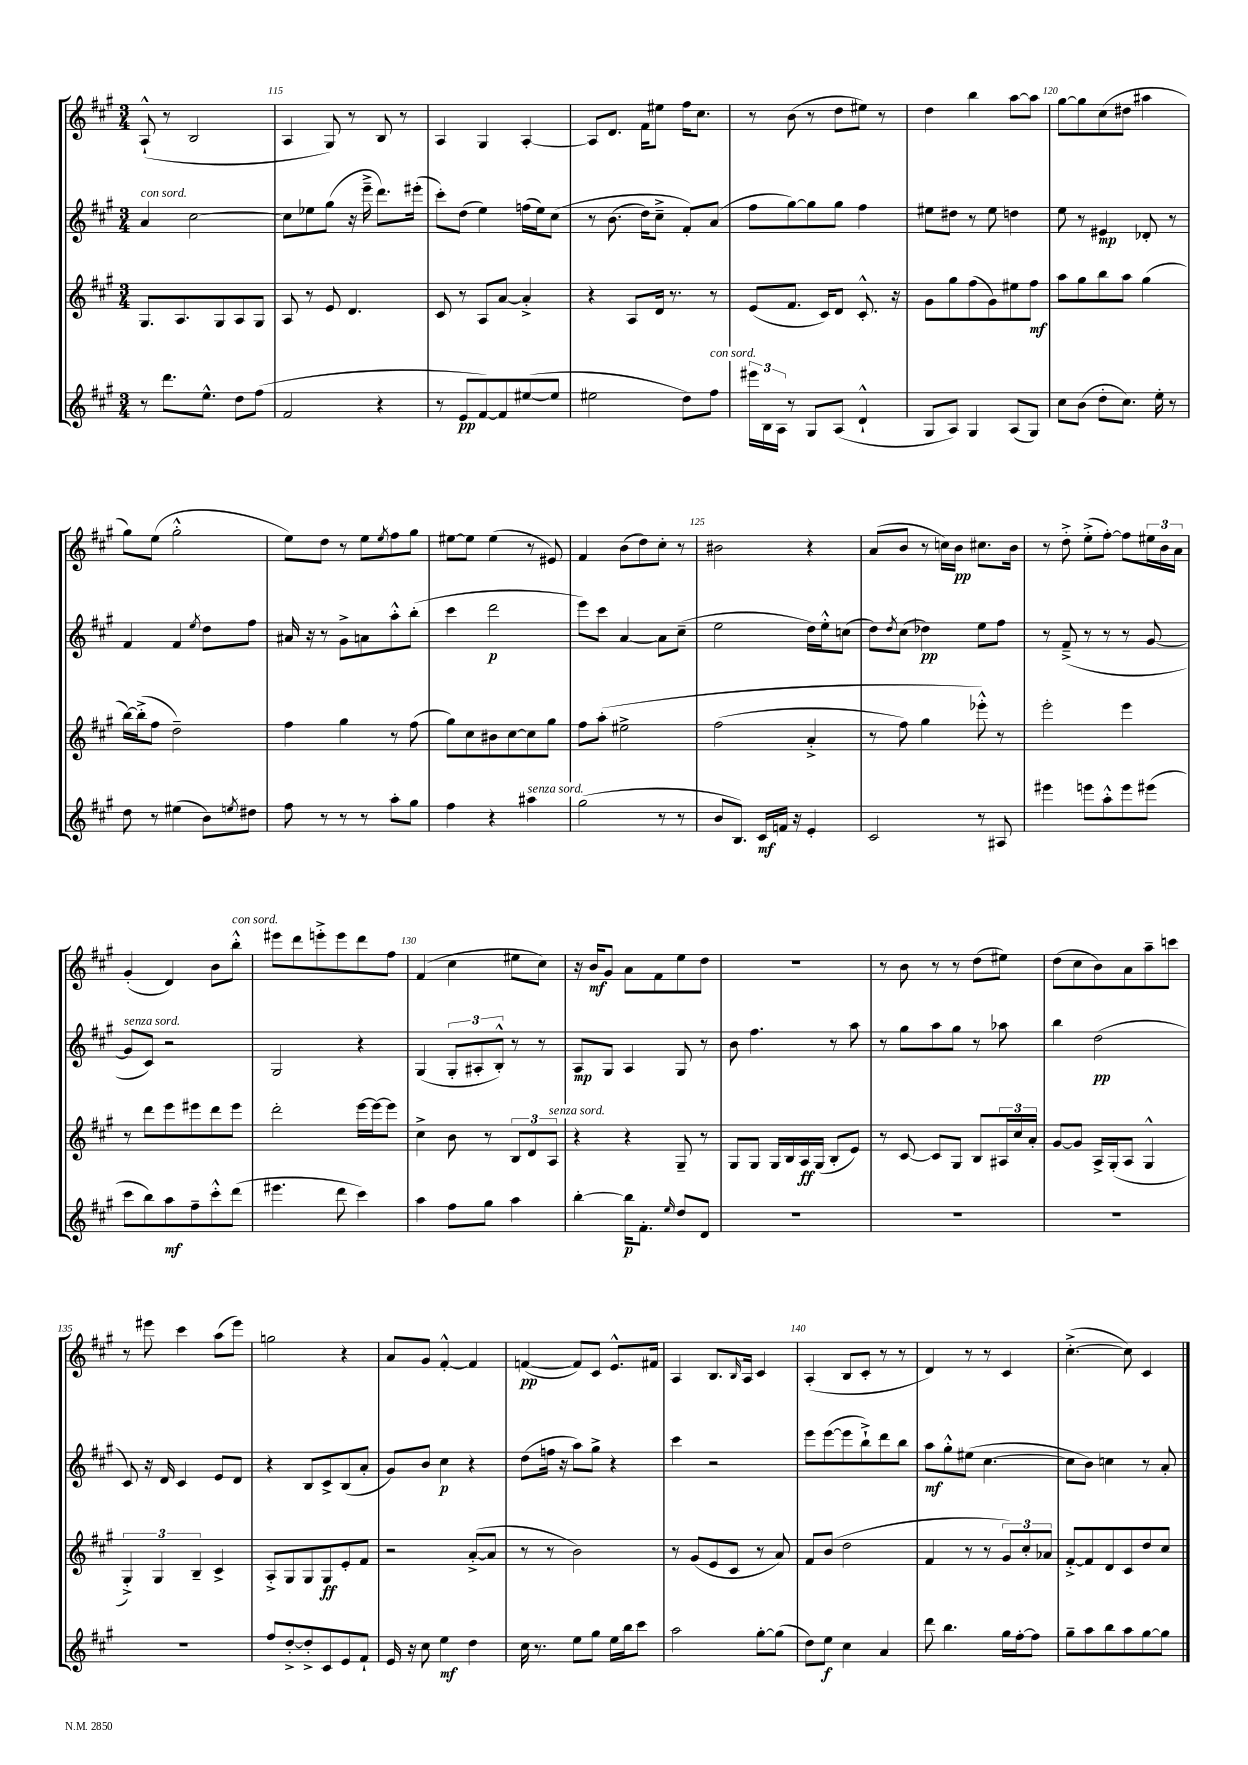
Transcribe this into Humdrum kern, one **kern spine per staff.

**kern	**dynam	**kern	**dynam	**kern	**dynam	**kern	**dynam
*part4	*part4	*part3	*part3	*part2	*part2	*part1	*part1
*staff4	*staff4	*staff3	*staff3	*staff2	*staff2	*staff1	*staff1
*clefG2	*	*clefG2	*	*clefG2	*	*clefG2	*
*k[f#c#g#]	*	*k[f#c#g#]	*	*k[f#c#g#]	*	*k[f#c#g#]	*
*M3/4	*	*M3/4	*	*M3/4	*	*M3/4	*
=114	=114	=114	=114	=114	=114	=114	=114
!	!	!	!	!LO:TX:a:i:t=con sord.	!	!	!
8r	.	8.G#/L	.	4a/	.	(8A`^^/	.
8.ddd\L	.	.	.	.	.	8r	.
.	.	8.A/	.	.	.	.	.
.	.	.	.	[2cc#\	.	2B/	.
8.ee^^\J	.	.	.	.	.	.	.
.	.	8G#/	.	.	.	.	.
8dd\L	.	8A/	.	.	.	.	.
(8ff#\J	.	8G#/J	.	.	.	.	.
=115	=115	=115	=115	=115	=115	=115	=115
2f#/	.	8A/	.	8cc#\L]	.	4A/	.
.	.	8r	.	8ee-X\	.	.	.
.	.	8e/	.	(8gg#\J	.	8G#/)	.
.	.	4.d/	.	16r	.	8r	.
.	.	.	.	16eee~^\	.	.	.
4r	.	.	.	8.ddd\L)	.	8B/	.
.	.	.	.	.	.	8r	.
.	.	.	.	(16eee#X'\Jk	.	.	.
=116	=116	=116	=116	=116	=116	=116	=116
8r	.	8c#/	.	8ccc#'\L)	.	4A/	.
8e/L	pp	8r	.	(8dd\J	.	.	.
[8f#/)	.	8A/L	.	4ee\)	.	4G#/	.
8f#/]	.	[8a/J	.	.	.	.	.
([8ee#X/	.	4a'^/]	.	(16ffn\LL	.	[4A'/	.
.	.	.	.	16ee\J)	.	.	.
8ee#/J]	.	.	.	(8cc#\J	.	.	.
=117	=117	=117	=117	=117	=117	=117	=117
2ee#X\	.	4r	.	8r	.	8A/L]	.
.	.	.	.	(8.b\	.	8.d/J	.
.	.	8A/L	.	.	.	.	.
.	.	.	.	16dd\KL)	.	16f#\KL	.
.	.	16d/Jk	.	8cc#~^\J	.	8ee#X\J	.
.	.	8.r	.	.	.	.	.
8dd\L)	.	.	.	8f#'/L)	.	16ff#\KL	.
.	.	.	.	.	.	8.cc#\J	.
!LO:TX:a:i:t=con sord.	!	!	!	!	!	!	!
8ff#\J	.	8r	.	(8a/J	.	.	.
=118	=118	=118	=118	=118	=118	=118	=118
24eee#X\LL	.	(8e/L	.	8ff#\L	.	8r	.
24B\	.	.	.	.	.	.	.
24A\JJ	.	.	.	.	.	.	.
8r	.	8.f#/J	.	[8gg#\)	.	(8b\	.
8G#/L	.	.	.	8gg#\]	.	8r	.
.	.	16c#/KL)	.	.	.	.	.
(8A/J	.	8d/J	.	8gg#\J	.	8dd\L	.
4d`^^/	.	8.c#'^^/	.	4ff#\	.	8ee#X\J)	.
.	.	.	.	.	.	8r	.
.	.	16r	.	.	.	.	.
=119	=119	=119	=119	=119	=119	=119	=119
8G#/L	.	8g#\L	.	8ee#X\L	.	4dd\	.
8A/J)	.	8gg#\	.	8dd#X\J	.	.	.
4G#/	.	(8ff#\	.	8r	.	4bb\	.
.	.	8g#\)	.	8ee#\	.	.	.
(8A/L	.	8ee#X\	.	4ddn\	.	[8aa\L	.
8G#/J)	.	8ff#\J	mf	.	.	8aa\J]	.
=120	=120	=120	=120	=120	=120	=120	=120
8cc#\L	.	8aa\L	.	8ee\	.	[8gg#\L	.
(8b\J	.	8gg#\	.	8r	.	8gg#\]	.
8dd'\L	.	8bb\	.	4e#X/	mp	(8cc#\	.
8.cc#\J)	.	8aa\J	.	.	.	8dd#X\J	.
.	.	(4gg#\	.	8d-X'/	.	4aa#X\	.
16ee'\	.	.	.	.	.	.	.
8r	.	.	.	8r	.	.	.
!!LO:LB:g=z
=121	=121	=121	=121	=121	=121	=121	=121
8dd\	.	[16bb\LL)	.	4f#/	.	8gg#\L)	.
.	.	(16bb'^\J]	.	.	.	.	.
8r	.	8ff#\J	.	.	.	(8ee\J	.
(4ee#X\	.	2dd~\)	.	4f#/	.	2gg#'^^\	.
.	.	.	.	8qee/	.	.	.
8b\L)	.	.	.	8dd\L	.	.	.
8qeen/	.	.	.	.	.	.	.
8dd#X\J	.	.	.	8ff#\J	.	.	.
=122	=122	=122	=122	=122	=122	=122	=122
8ff#\	.	4ff#\	.	16a#X/	.	8ee\L)	.
.	.	.	.	16r	.	.	.
8r	.	.	.	8r	.	8dd\J	.
8r	.	4gg#\	.	8g#^\L	.	8r	.
8r	.	.	.	8an\	.	8ee\L	.
.	.	.	.	.	.	8qee/	.
8aa'\L	.	8r	.	8aa'^^\	.	8ff#\	.
8gg#\J	.	(8ff#\	.	(8bb'\J	.	8gg#\J	.
=123	=123	=123	=123	=123	=123	=123	=123
4ff#\	.	8gg#\L)	.	4ccc#\	.	[8ee#X\L	.
.	.	8cc#\	.	.	.	8ee#\J]	.
4r	.	8b#X\	.	2ddd\	p	(4ee#\	.
.	.	[8cc#\	.	.	.	.	.
!LO:TX:a:i:t=senza sord.	!	!	!	!	!	!	!
4aa#X\	.	8cc#\]	.	.	.	8r	.
.	.	8gg#\J	.	.	.	8e#X/)	.
=124	=124	=124	=124	=124	=124	=124	=124
(2gg#\	.	8ff#\L	.	8eee\L)	.	4f#/	.
.	.	(8aa'\J	.	8ccc#\J	.	.	.
.	.	2ee#X^\	.	[4a/	.	(8b\L	.
.	.	.	.	.	.	8dd\)	.
8r	.	.	.	8a\L]	.	8cc#'\J	.
8r	.	.	.	(8cc#~\J	.	8r	.
=125	=125	=125	=125	=125	=125	=125	=125
8b/L	.	(2ff#\	.	2ee\	.	2b#X\	.
8.B/J)	.	.	.	.	.	.	.
16c#/LL	mf	.	.	.	.	.	.
16fn/JJ	.	.	.	.	.	.	.
16r	.	.	.	.	.	.	.
4e'/	.	4a'^/	.	16dd\LL)	.	4r	.
.	.	.	.	16ee'^^\J	.	.	.
.	.	.	.	(8ccn\J	.	.	.
=126	=126	=126	=126	=126	=126	=126	=126
2c#/	.	8r	.	8dd\L)	.	(8a/L	.
.	.	.	.	8qdd/	.	.	.
.	.	8ff#\)	.	(8cc#\J	.	8b/J	.
.	.	4gg#\	.	4dd-X\)	pp	8r	.
.	.	.	.	.	.	16ccn\LL)	.
.	.	.	.	.	.	16b\JJ	pp
8r	.	8eee-X'^^\)	.	8ee\L	.	8.cc#X\L	.
8A#X/	.	8r	.	8ff#\J	.	.	.
.	.	.	.	.	.	16b\Jk	.
=127	=127	=127	=127	=127	=127	=127	=127
4eee#X\	.	2eee'\	.	8r	.	8r	.
.	.	.	.	(8f#~^/	.	8dd'^\	.
8eeen\L	.	.	.	8r	.	(8ee'^\L	.
8aa'^^\	.	.	.	8r	.	[8ff#'\J)	.
8eee\	.	4eee\	.	8r	.	8ff#\L]	.
(8eee#X\J	.	.	.	[8g#/	.	24ee#X\L	.
.	.	.	.	.	.	24b\	.
.	.	.	.	.	.	24a\JJ	.
!!LO:LB:g=z
=128	=128	=128	=128	=128	=128	=128	=128
!	!	!	!	!LO:TX:a:i:t=senza sord.	!	!	!
8ccc#\L	.	8r	.	8g#/L]	.	(4g#'/	.
8bb\)	.	8ddd\L	.	8c#/J)	.	.	.
8aa\	mf	8eee\	.	2r	.	4d/)	.
8ff#~\	.	8eee#X\	.	.	.	.	.
8ccc#'^^\	.	8ddd\	.	.	.	8b\L	.
!	!	!	!	!	!	!LO:TX:a:i:t=con sord.	!
(8ddd\J	.	8eee#\J	.	.	.	8bb'^^\J	.
=129	=129	=129	=129	=129	=129	=129	=129
4.eee#X\	.	2ddd'\	.	2G#/	.	8eee#X\L	.
.	.	.	.	.	.	8ddd\	.
.	.	.	.	.	.	8eeen'^\	.
8ddd\	.	.	.	.	.	8eee\	.
4ccc#\)	.	[16eee\LL	.	4r	.	8ddd\	.
.	.	16eee\J_	.	.	.	.	.
.	.	8eee\J]	.	.	.	8ff#\J	.
=130	=130	=130	=130	=130	=130	=130	=130
4aa\	.	4cc#^\	.	(4G#/	.	(4f#/	.
8ff#\L	.	8b\	.	12G#'/L	.	4cc#\	.
.	.	.	.	12A#X'/	.	.	.
8gg#\J	.	8r	.	.	.	.	.
.	.	.	.	12B'^^/J)	.	.	.
4aa\	.	12B/L	.	8r	.	8ee#X\L	.
.	.	12d/	.	.	.	.	.
.	.	.	.	8r	.	8cc#\J)	.
!	!	!LO:TX:a:i:t=senza sord.	!	!	!	!	!
.	.	12A/J	.	.	.	.	.
=131	=131	=131	=131	=131	=131	=131	=131
[4bb'\	.	4r	.	8A/L	mp	16r	.
.	.	.	.	.	.	16b/KL	mf
.	.	.	.	8G#/J	.	8g#/J	.
16bb\KL]	p	4r	.	4A/	.	8a\L	.
8.f#'\J	.	.	.	.	.	.	.
.	.	.	.	.	.	8f#\	.
16qqee/	.	.	.	.	.	.	.
8dd/L	.	8G#~/	.	8G#/	.	8ee\	.
8d/J	.	8r	.	8r	.	8dd\J	.
=132	=132	=132	=132	=132	=132	=132	=132
2.r	.	8G#/L	.	8b\	.	2.r	.
.	.	8G#/J	.	4.ff#\	.	.	.
.	.	16G#/LL	.	.	.	.	.
.	.	16B/	.	.	.	.	.
.	.	16A/	ff	.	.	.	.
.	.	(16G#/JJ	.	.	.	.	.
.	.	8B'/L	.	8r	.	.	.
.	.	8e/J)	.	8aa\	.	.	.
=133	=133	=133	=133	=133	=133	=133	=133
2.r	.	8r	.	8r	.	8r	.
.	.	[8c#/	.	8gg#\L	.	8b\	.
.	.	8c#/L]	.	8aa\	.	8r	.
.	.	8G#/J	.	8gg#\J	.	8r	.
.	.	8B/L	.	8r	.	(8dd\L	.
.	.	24A#X/L	.	8aa-X\	.	8ee#X\J)	.
.	.	24cc#/	.	.	.	.	.
.	.	24a'/JJ	.	.	.	.	.
=134	=134	=134	=134	=134	=134	=134	=134
2.r	.	[8g#/L	.	4bb\	.	(8dd\L	.
.	.	8g#/J]	.	.	.	8cc#\	.
.	.	16A^/LL	.	(2dd\	pp	8b\)	.
.	.	(16G#'/J	.	.	.	.	.
.	.	8A/J	.	.	.	8a\	.
.	.	4G#^^/	.	.	.	8aa~\	.
.	.	.	.	.	.	8cccn\J	.
!!LO:LB:g=z
=135	=135	=135	=135	=135	=135	=135	=135
2.r	.	6G#'^/)	.	8c#/)	.	8r	.
.	.	.	.	16r	.	8eee#X\	.
.	.	6G#/	.	.	.	.	.
.	.	.	.	16d/	.	.	.
.	.	.	.	4c#/	.	4ccc#\	.
.	.	6B~/	.	.	.	.	.
.	.	4c#^/	.	8e/L	.	(8aa\L	.
.	.	.	.	8d/J	.	8eee#\J)	.
=136	=136	=136	=136	=136	=136	=136	=136
8ff#/L	.	8A'^/L	.	4r	.	2ggn\	.
[8dd'^/	.	8G#/	.	.	.	.	.
8dd'^/]	.	8G#/	.	8B/L	.	.	.
8c#/	.	8G#/	ff	8c#^/	.	.	.
8e/	.	8e'/	.	(8B/	.	4r	.
8f#`/J	.	8f#/J	.	8a'/J	.	.	.
=137	=137	=137	=137	=137	=137	=137	=137
16e/	.	2r	.	8g#/L)	.	8a/L	.
16r	.	.	.	.	.	.	.
8cc#\	.	.	.	8b/J	.	8g#/J	.
4ee\	mf	.	.	4cc#\	p	[4f#'^^/	.
4dd\	.	([8a'^/L	.	4r	.	4f#/]	.
.	.	8a/J]	.	.	.	.	.
=138	=138	=138	=138	=138	=138	=138	=138
16cc#\	.	8r	.	(8dd\L	.	([4fn/	pp
8.r	.	.	.	.	.	.	.
.	.	8r	.	16ffn\Jk	.	.	.
.	.	.	.	16r	.	.	.
8ee\L	.	2b\)	.	8aa\L)	.	8f/L])	.
8gg#\J	.	.	.	8gg#^\J	.	8c#/J	.
16ee\LL	.	.	.	4r	.	8.e^^/L	.
16bb\J	.	.	.	.	.	.	.
8ccc#\J	.	.	.	.	.	.	.
.	.	.	.	.	.	16f#X/Jk	.
=139	=139	=139	=139	=139	=139	=139	=139
2aa\	.	8r	.	4ccc#\	.	4A/	.
.	.	(8g#/L	.	.	.	.	.
.	.	8e/	.	2r	.	8.B/L	.
.	.	8c#/J	.	.	.	.	.
.	.	.	.	.	.	16qqB/	.
.	.	.	.	.	.	16A/Jk	.
[8gg#'\L	.	8r	.	.	.	4c#/	.
(8gg#\J]	.	8a/)	.	.	.	.	.
=140	=140	=140	=140	=140	=140	=140	=140
8dd\L)	.	8f#/L	.	8eee\L	.	(4A'/	.
8ee\J	f	(8b/J	.	([8eee\	.	.	.
4cc#\	.	2dd\	.	8eee\]	.	8B/L	.
.	.	.	.	8bb`^\)	.	8c#'/J	.
4a/	.	.	.	8ddd\	.	8r	.
.	.	.	.	8bb\J	.	8r	.
=141	=141	=141	=141	=141	=141	=141	=141
8ddd\	.	4f#/	.	8aa\L	mf	4d/)	.
4.bb\	.	.	.	8gg#'^^\	.	.	.
.	.	8r	.	(8ee#X\J	.	8r	.
.	.	8r	.	[4.cc#\	.	8r	.
16gg#\LL	.	12g#/L)	.	.	.	4c#/	.
[16ff#'\J	.	.	.	.	.	.	.
.	.	12cc#'/	.	.	.	.	.
8ff#\J]	.	.	.	.	.	.	.
.	.	12a-X/J	.	.	.	.	.
=142	=142	=142	=142	=142	=142	=142	=142
8gg#~\L	.	[8f#'^/L	.	8cc#\L]	.	([4.cc#'^\	.
8aa\	.	8f#/]	.	8b\J)	.	.	.
8bb\	.	8d/	.	4ccn\	.	.	.
8aa\	.	8c#/	.	.	.	8cc#\])	.
[8gg#\	.	8dd/	.	8r	.	4c#/	.
8gg#\J]	.	8cc#/J	.	8a'/	.	.	.
==	==	==	==	==	==	==	==
*-	*-	*-	*-	*-	*-	*-	*-
